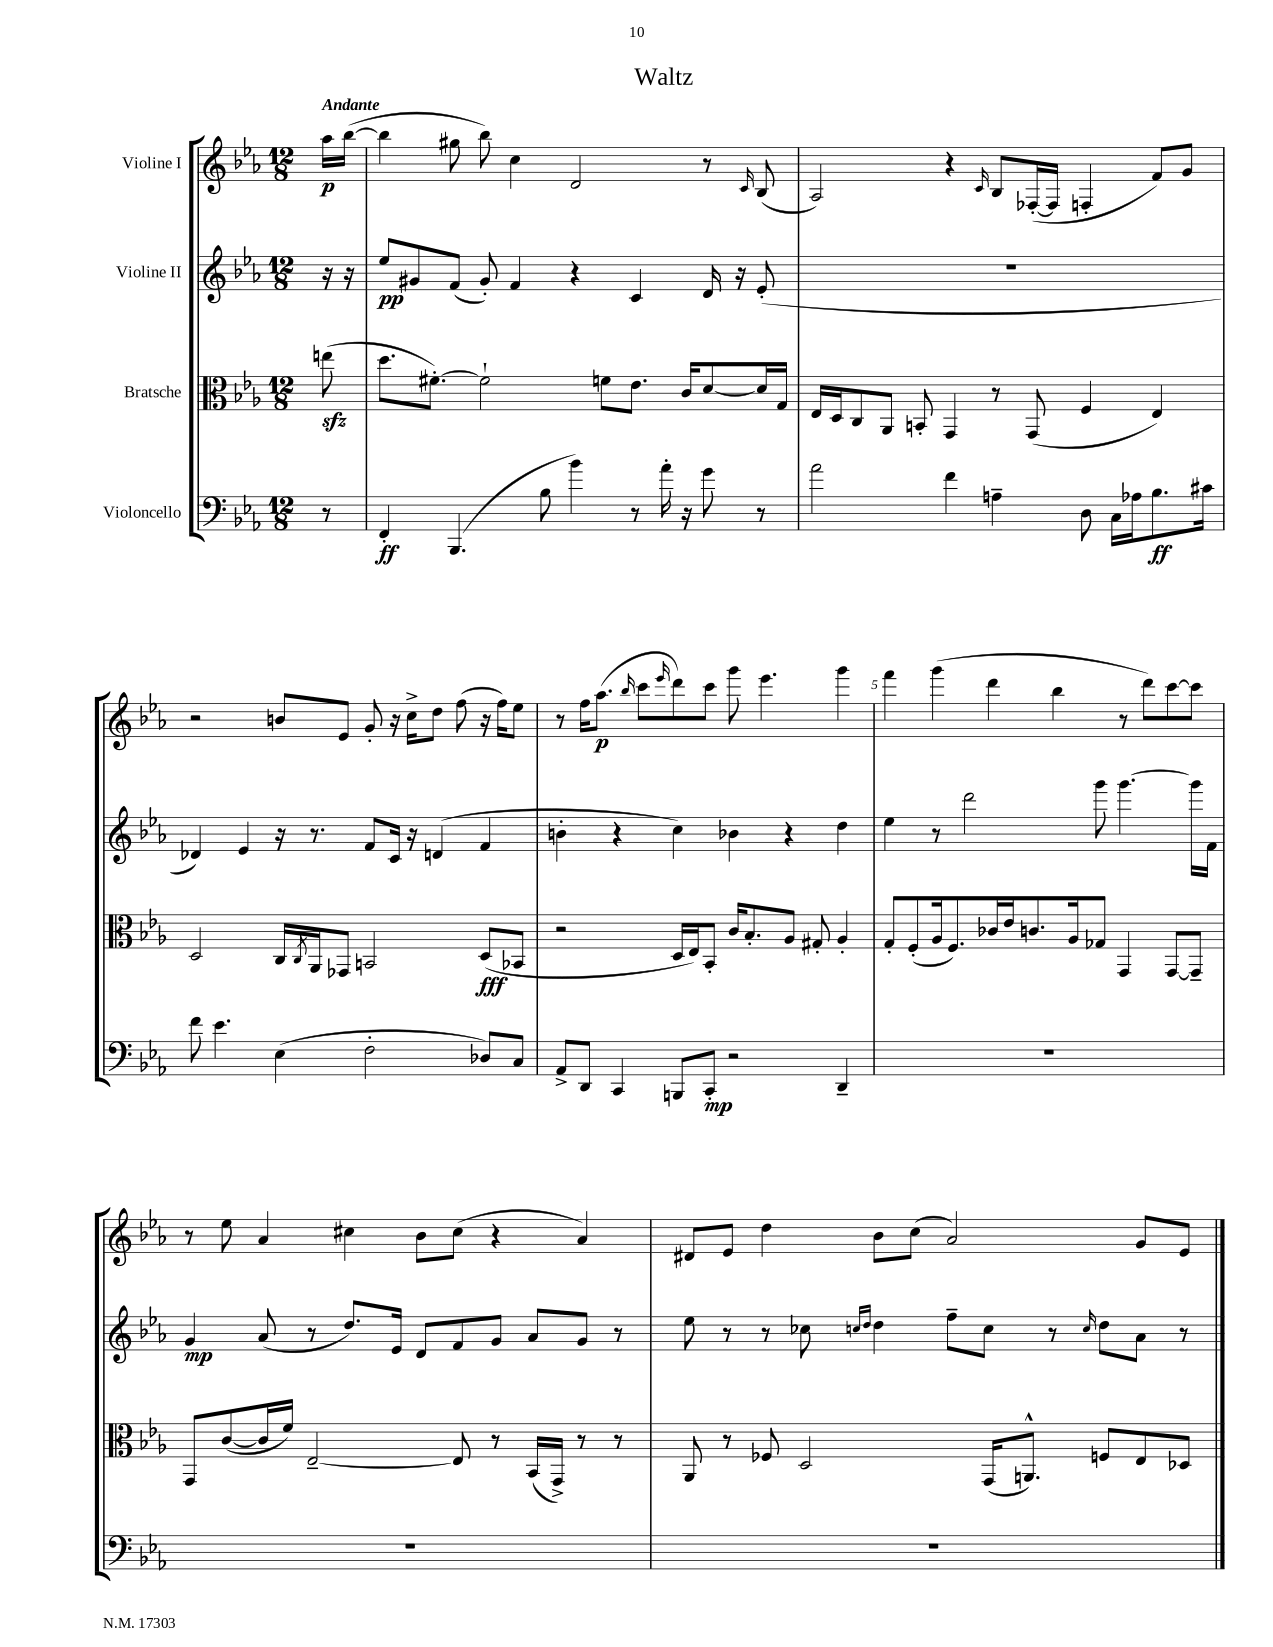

**kern	**kern	**kern	**kern
*staff4	*staff3	*staff2	*staff1
*clefF4	*clefC3	*clefG2	*clefG2
*k[b-e-a-]	*k[b-e-a-]	*k[b-e-a-]	*k[b-e-a-]
*M12/8	*M12/8	*M12/8	*M12/8
8r	(8ee	16r	16aa-
.	.	16r	([16bb-
=	=	=	=
4FF'	8.dd	8ee-	4bb-]
.	.	8g#	.
.	[8.f#')	.	.
(4.BBB-	.	(8f	8gg#
.	2f#`]	8g#')	8bb-)
.	.	4f	4cc
8B-	.	.	.
4b-)	.	4r	2d
.	8f	.	.
8r	8.e-	4c	.
16a-'	.	.	.
16r	16c	.	.
8g	[8d	16d	8r
.	.	16r	.
.	.	.	16qqc
8r	16d]	(8e-'	(8B-
.	16G	.	.
=	=	=	=
2a-	16E-	1.r	2A-)
.	16D	.	.
.	8C	.	.
.	8AA-	.	.
.	8BB'	.	.
4f	4GG	.	4r
.	.	.	16qqc
4A~	8r	.	8B-
.	(8GG	.	([16F-'
.	.	.	16F-]
8D	4F	.	4F'
16C	.	.	.
16A-	.	.	.
8.B-	4E-)	.	8f)
.	.	.	8g
16c#	.	.	.
=	=	=	=
8f	2D	4d-)	2r
4.e-	.	.	.
.	.	4e-	.
(4E-	16C	16r	8b
.	8qC	.	.
.	16AA-	8.r	.
.	8GG-	.	8e-
2F'	2BB	8f	8g'
.	.	16c	16r
.	.	16r	16cc^
.	.	(4d	8dd
.	.	.	(8ff
8D-)	(8D	4f	16r
.	.	.	16ff)
8C	8BB-	.	8ee-
=	=	=	=
8AA-^	2r	4b'	8r
8DD	.	.	16ff
.	.	.	(8.aa-
4CC	.	4r	.
.	.	.	16qqbb-
.	.	.	8ccc
.	.	.	16qqeee-
8BBB	16D	4cc)	8ddd)
.	16E-)	.	.
8CC'	8BB-'	.	8ccc
2r	16c	4b-	8ggg
.	8.B-'	.	.
.	.	.	4.eee-
.	8A-	4r	.
.	8G#'	.	.
4DD~	4A-'	4dd	4ggg
=	=	=	=
1.r	8G'	4ee-	4fff
.	(8F'	.	.
.	16A-	8r	(4ggg
.	8.F)	.	.
.	.	2ddd	.
.	16c-	.	4ddd
.	16e-	.	.
.	8.c	.	.
.	.	.	4bb-
.	16A-	.	.
.	8G-	8ggg	.
.	4GG	[4.ggg	8r
.	.	.	8ddd)
.	[8GG	.	[8ccc
.	8GG~]	16ggg]	8ccc]
.	.	16f	.
=	=	=	=
1.r	8GG	4g	8r
.	([8c	.	8ee-
.	16c]	(8a-	4a-
.	16f)	.	.
.	[2E-~	8r	.
.	.	8.dd)	4cc#
.	.	16e-	.
.	.	8d	8b-
.	8E-]	8f	(8cc#
.	8r	8g	4r
.	(16BB-	8a-	.
.	16GG^)	.	.
.	8r	8g	4a-)
.	8r	8r	.
=	=	=	=
1.r	8AA-	8ee-	8d#
.	8r	8r	8e-
.	8F-	8r	4dd
.	2D	8cc-	.
.	.	16qqcc	.
.	.	16qqdd	.
.	.	4dd	8b-
.	.	.	(8cc
.	.	8ff~	2a-)
.	(16GG	8cc	.
.	8.AA^^)	.	.
.	.	8r	.
.	.	16qqcc	.
.	8F	8dd	.
.	8E-	8a-	8g
.	8D-	8r	8e-
==	==	==	==
*-	*-	*-	*-
